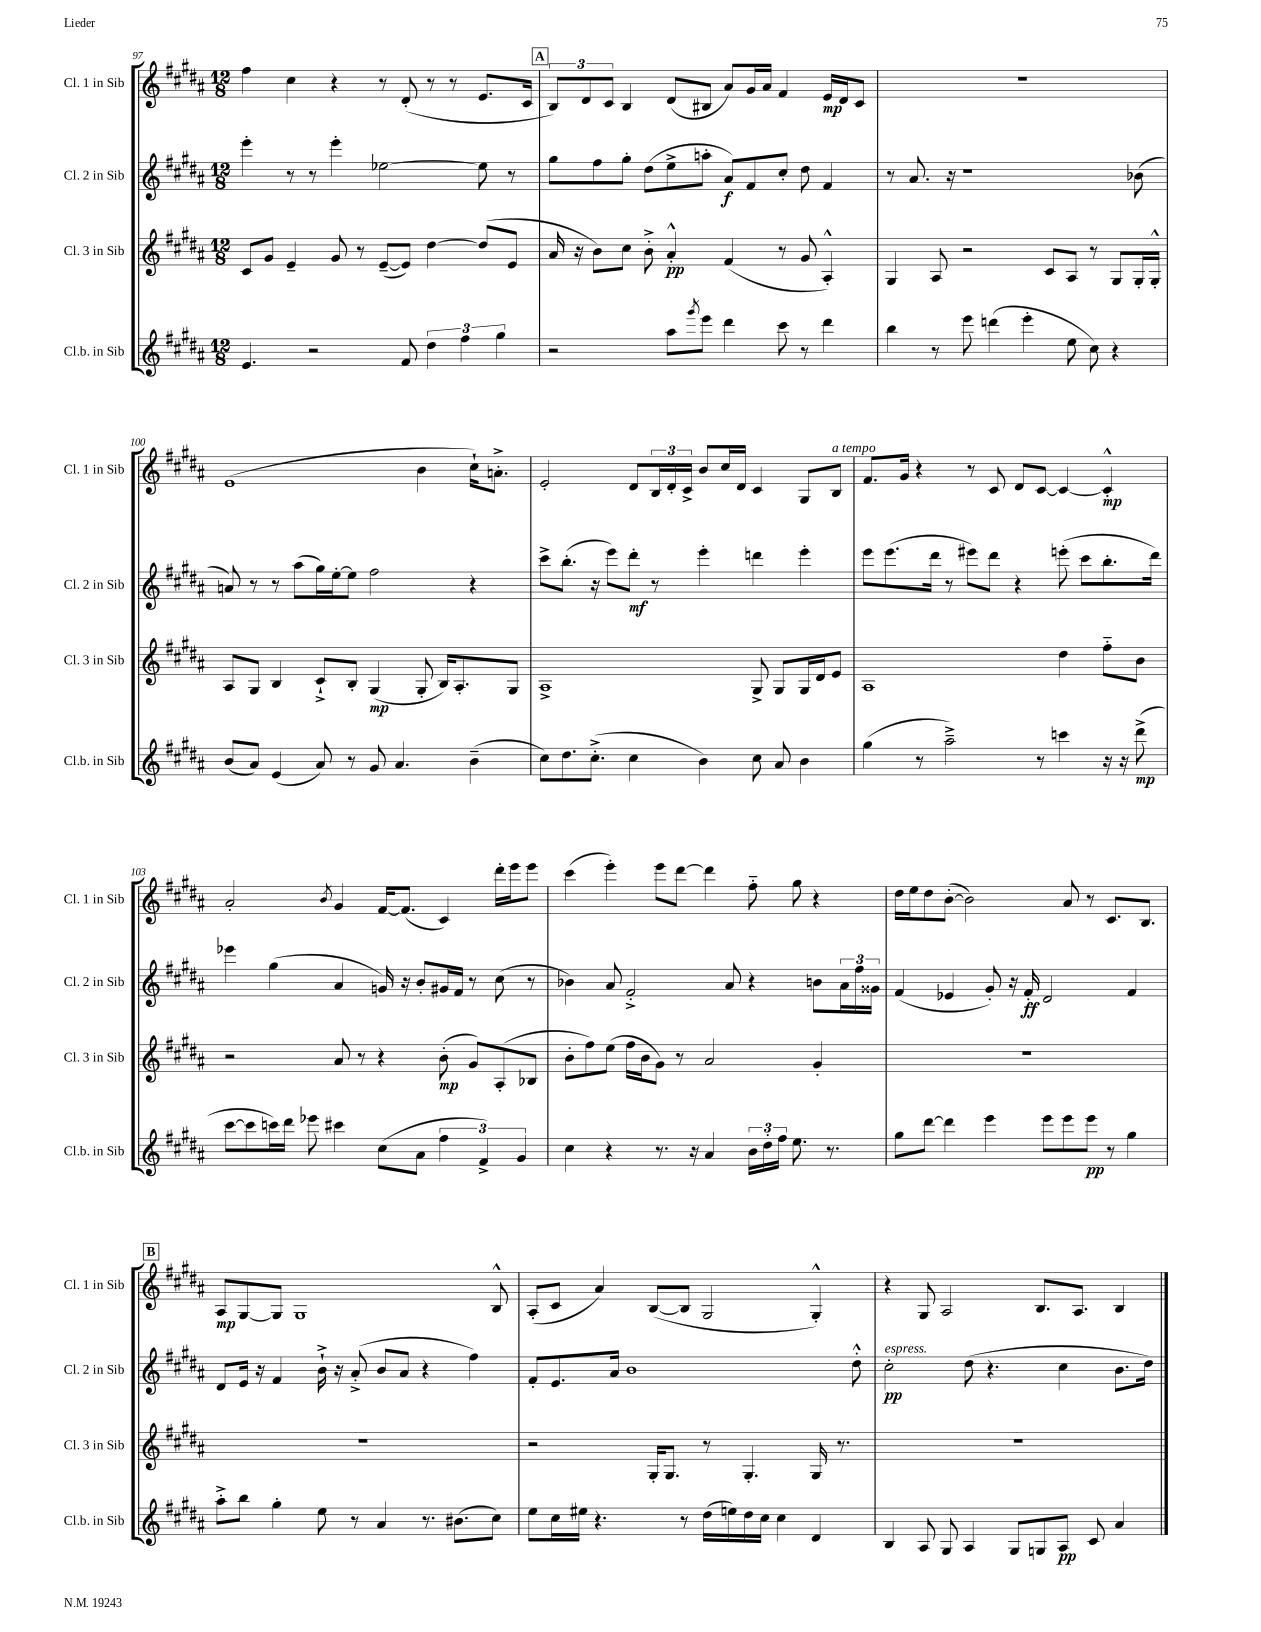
<<
\new StaffGroup <<
\new Staff = "s0" \with { instrumentName = "Cl. 1 in Sib" shortInstrumentName = "Cl. 1 in Sib" } {
    \clef treble \key b \major \numericTimeSignature \time 12/8
    fis''4 cis''4 r4 r8 dis'8-.( r8 r8 e'8. cis'16 |
    \mark \markup { \box "A" } \tuplet 3/2 { b8) dis'8 cis'8 } b4 dis'8( bis8 ais'8) gis'16 ais'16 fis'4 e'16\mp dis'16 cis'8 |
    R1. |
    e'1( b'4 cis''16-!) a'8.-.-> |
    e'2-. dis'8 \tuplet 3/2 { b16 dis'16-. cis'16-> } b'8 cis''16 dis'16 cis'4 gis8 b8^\markup { \italic "a tempo" } |
    fis'8. gis'16 r4 r8 cis'8 dis'8 cis'8~ cis'4~ cis'4-.-^\mp |
    ais'2-. \acciaccatura { b'8 } gis'4 fis'16~ fis'8.( cis'4) dis'''16-. e'''16 e'''8 |
    cis'''4( e'''4-.) e'''8 dis'''8~ dis'''4 fis''8-_ gis''8 r4 |
    dis''16 e''16 dis''8 b'8~-.( b'2) ais'8 r8 cis'8. b8. |
    \mark \markup { \box "B" } ais8\mp gis8~ gis8 gis1 b8-^ |
    ais8-.( cis'8 ais'4) b8~( b8 gis2 gis4-.-^) |
    r4 gis8 ais2 b8. ais8. b4 \bar "|." |
}
\new Staff = "s1" \with { instrumentName = "Cl. 2 in Sib" shortInstrumentName = "Cl. 2 in Sib" } {
    \clef treble \key b \major \numericTimeSignature \time 12/8
    e'''4-. r8 r8 e'''4-. ees''2~ ees''8 r8 |
    \mark \markup { \box "A" } gis''8 fis''8 gis''8-. dis''8( e''8-> a''8-. ais'8\f) fis'8 cis''8-. dis''8 fis'4 |
    r8 ais'8. r16 r1 bes'8( |
    a'8) r8 r8 ais''8( gis''16) e''16~-. e''8 fis''2 r4 |
    cis'''8-> b''8.-.( r16 e'''8) dis'''8-.\mf r8 e'''4-. d'''4 e'''4-. |
    e'''8 e'''8.( dis'''16 r8 eis'''8) dis'''8 r4 e'''8-.( cis'''8 b''8.-. dis'''16) |
    ees'''4 gis''4( ais'4 g'16) r16 b'8-. gis'16 fis'16 r8 cis''8( r8 |
    bes'4) ais'8 fis'2-.-> ais'8 r4 b'8 \tuplet 3/2 { ais'16 fis''16 gisis'16 } |
    fis'4( ees'4 gis'8-.) r16 fis'16-.\ff dis'2 fis'4 |
    \mark \markup { \box "B" } dis'8 e'16 r16 fis'4 b'16-!-> r16 ais'8-.->( b'8 ais'8 r4 fis''4) |
    fis'8-. e'8. ais'16 b'1 dis''8-.-^ |
    cis''2-.\pp^\markup { \italic "espress." } dis''8( r4. cis''4 b'8. dis''16) \bar "|." |
}
\new Staff = "s2" \with { instrumentName = "Cl. 3 in Sib" shortInstrumentName = "Cl. 3 in Sib" } {
    \clef treble \key b \major \numericTimeSignature \time 12/8
    cis'8 gis'8 e'4-- gis'8 r8 e'8~--( e'8) dis''4~ dis''8( e'8 |
    \mark \markup { \box "A" } ais'16 r16 b'8) cis''8 b'8-.-> ais'4-.-^\pp fis'4( r8 gis'8 ais4-.-^) |
    gis4 ais8 r2 cis'8 ais8 r8 gis8 gis16-. gis16-.-^ |
    ais8 gis8 b4 cis'8-!-> b8-. gis4\mp( gis8-. b16) ais8.-. gis8 |
    ais1-> gis8-> gis8 gis16 dis'16 e'8 |
    ais1 dis''4 fis''8-_ b'8 |
    r2 ais'8 r8 r4 b'8-.\mp( gis'8) ais8-.( bes8 |
    b'8-. fis''8) e''8( fis''16 b'16 gis'8) r8 ais'2 gis'4-. |
    R1. |
    \mark \markup { \box "B" } R1. |
    r2 gis16-. gis8. r8 gis4.-. gis16 r8. |
    R1. \bar "|." |
}
\new Staff = "s3" \with { instrumentName = "Cl.b. in Sib" shortInstrumentName = "Cl.b. in Sib" } {
    \clef treble \key b \major \numericTimeSignature \time 12/8
    e'4. r2 fis'8 \tuplet 3/2 { dis''4 fis''4 gis''4 } |
    \mark \markup { \box "A" } r2 ais''8 \acciaccatura { gis'''8 } e'''8 dis'''4 cis'''8 r8 dis'''4 |
    b''4 r8 e'''8 d'''4( e'''4-. e''8 cis''8) r4 |
    b'8( ais'8) e'4( ais'8) r8 gis'8 ais'4. b'4--( |
    cis''8) dis''8. cis''8.-.->( cis''4 b'4) cis''8 ais'8 b'4 |
    gis''4( r8 ais''2--->) r8 c'''4 r16 r16 dis'''8->\mp( |
    cis'''8~ cis'''8 c'''16) dis'''16 ees'''8 cis'''4 cis''8( ais'8 \tuplet 3/2 { fis''4 fis'4->) gis'4 } |
    cis''4 r4 r8. r16 ais'4 \tuplet 3/2 { b'16 dis''16-. fis''16 } e''8. r8. |
    gis''8 dis'''8~ dis'''4 e'''4 e'''8 e'''8 e'''8\pp r8 gis''4 |
    \mark \markup { \box "B" } ais''8-.-> b''8 gis''4-. e''8 r8 ais'4 r8. bis'8.( cis''8) |
    e''8 cis''16 eis''16 r4. r8 dis''16( e''16) dis''16 cis''16 cis''4 dis'4 |
    b4 ais8 gis8 ais4 gis8 g8 ais8\pp cis'8 ais'4 \bar "|." |
}
>>
>>
\layout { \context { \Score currentBarNumber = #97 } }
